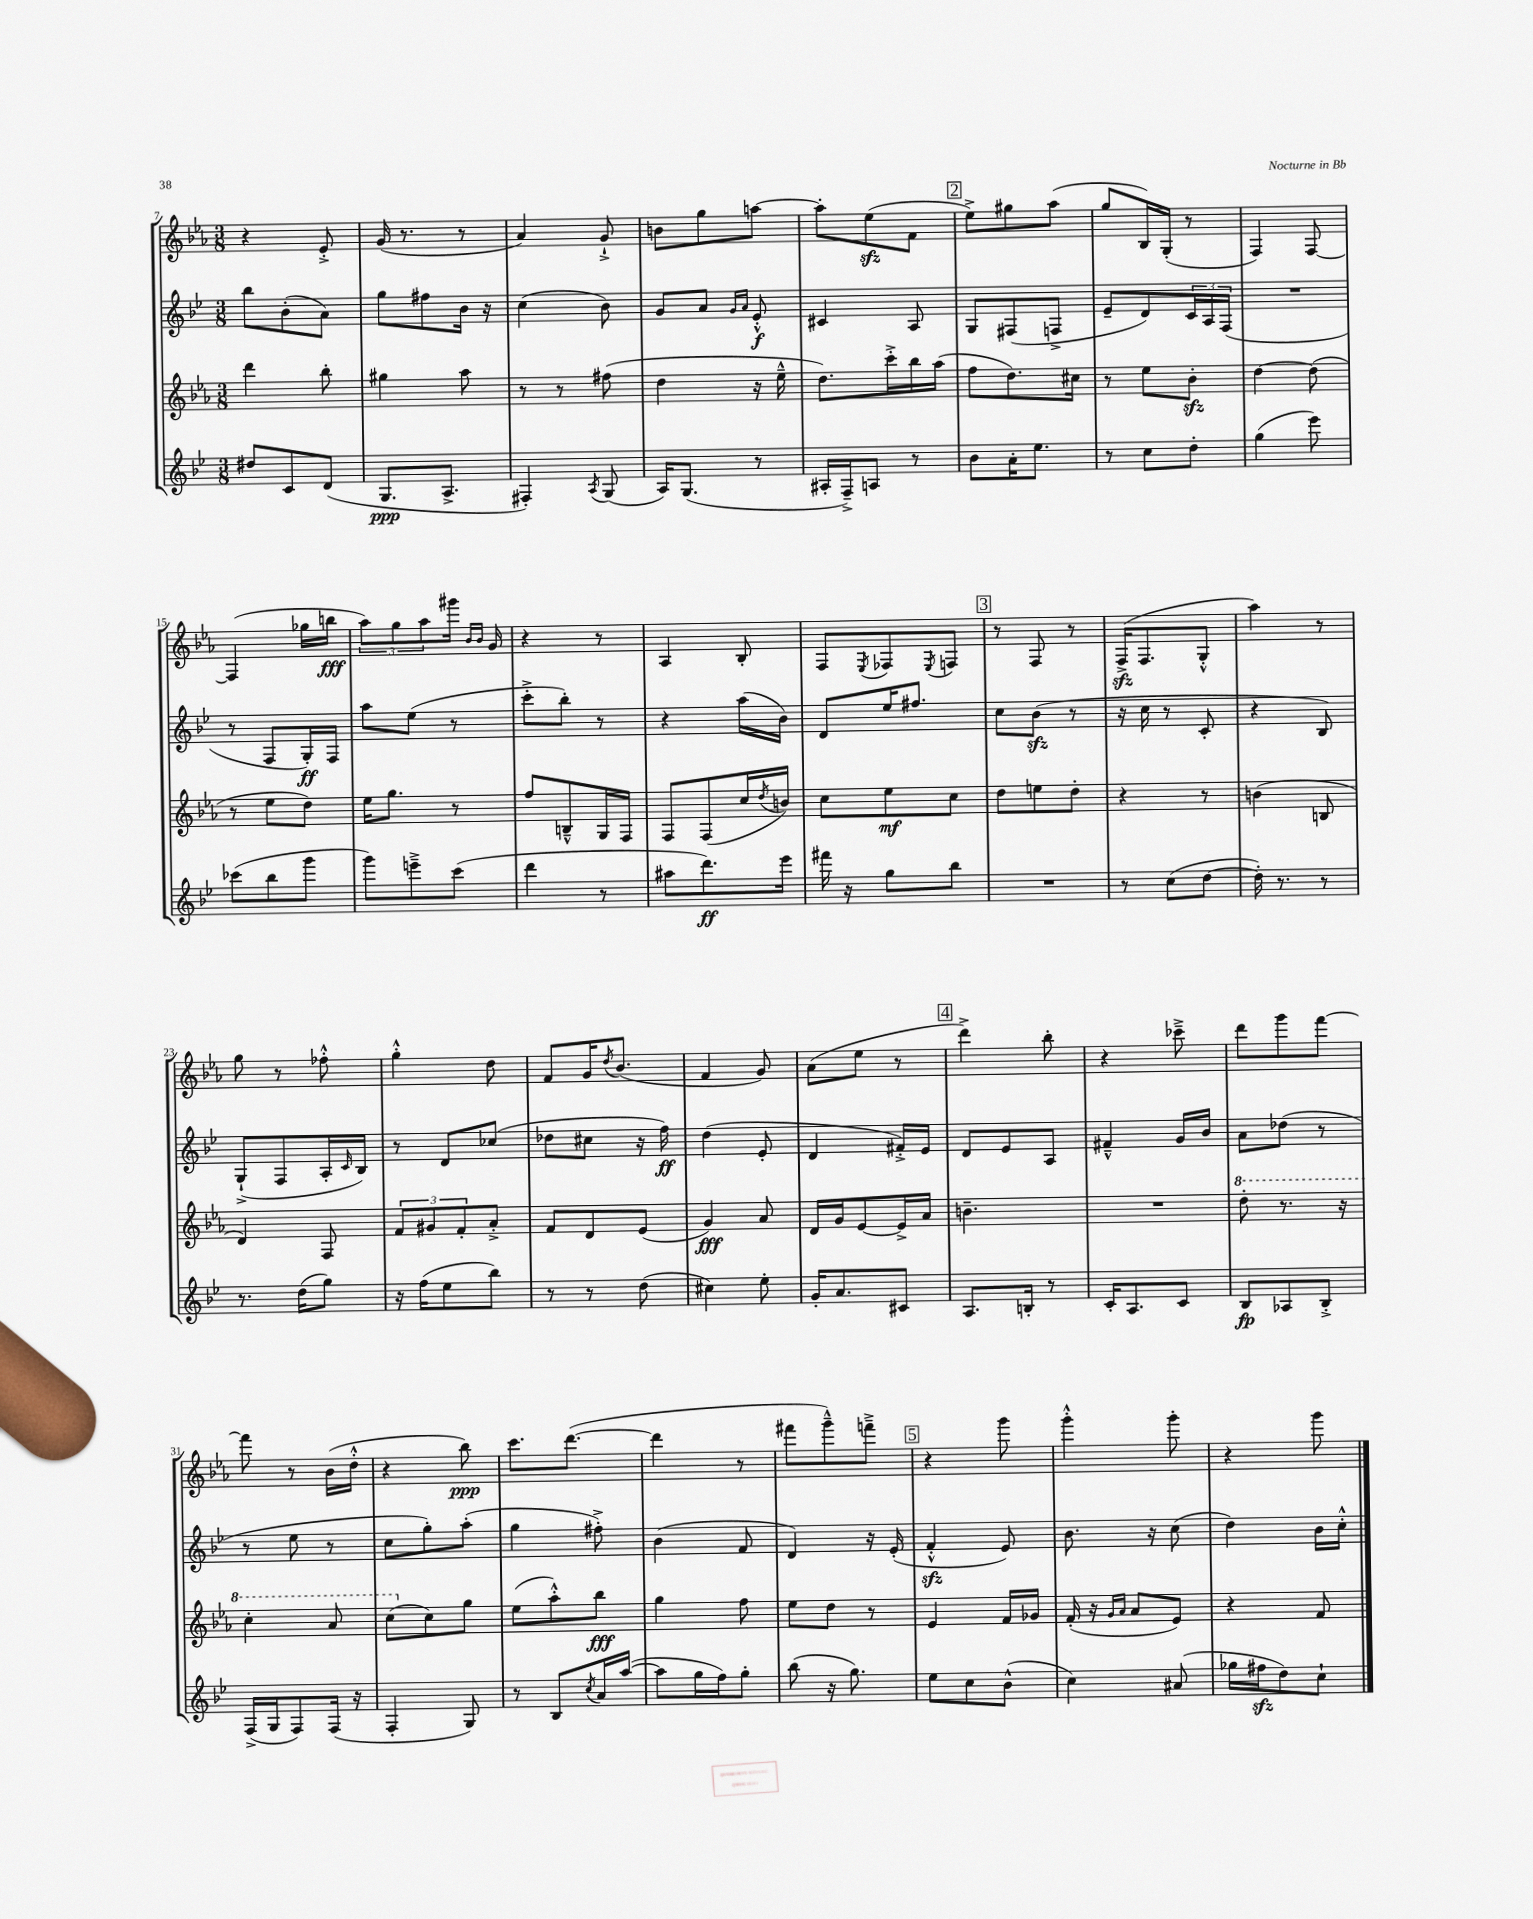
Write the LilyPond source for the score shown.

<<
\new StaffGroup <<
\new Staff = "s0" {
    \clef treble \key ees \major \numericTimeSignature \time 3/8
    r4 ees'8-.-> |
    g'16( r8. r8 |
    aes'4) g'8-!-> |
    b'8 g''8 a''8~ |
    a''8-. ees''8\sfz( f'8 |
    \mark \markup { \box "2" } ees''8->) gis''8 aes''8( |
    g''8 bes16) g16-.( r8 |
    f4) f8~ |
    f4( ges''16 b''16\fff |
    \tuplet 3/2 { aes''8) g''8 aes''8 } gis'''16 \grace { bes'16 bes'16 } g'16 |
    r4 r8 |
    aes4 bes8-. |
    f8 \acciaccatura { ees8 } fes8 \acciaccatura { ees8 } f8 |
    \mark \markup { \box "3" } r8 f8 r8 |
    f16->\sfz( f8. g8-.-^ |
    aes''4) r8 |
    g''8 r8 fes''8-.-^ |
    g''4-.-^ d''8 |
    f'8 g'16 \acciaccatura { d''8 } bes'8.( |
    f'4 g'8) |
    aes'8( ees''8 r8 |
    \mark \markup { \box "4" } d'''4->) bes''8-. |
    r4 ces'''8---> |
    d'''8 g'''8 f'''8~ |
    f'''8 r8 bes'16( d''16-.-^ |
    r4 bes''8\ppp) |
    c'''8. d'''8.~( |
    d'''4 r8 |
    fis'''8 g'''8---^) f'''8---> |
    \mark \markup { \box "5" } r4 g'''8 |
    g'''4-.-^ g'''8-. |
    r4 g'''8 \bar "|." |
}
\new Staff = "s1" {
    \clef treble \key bes \major \numericTimeSignature \time 3/8
    bes''8 bes'8-.( a'8) |
    g''8 fis''8 bes'16 r16 |
    c''4( bes'8) |
    g'8 a'8 \grace { g'16 a'16 } ees'8-.-^\f |
    cis'4 a8 |
    \mark \markup { \box "2" } g8 fis8( f8-> |
    ees'8-- d'8) \tuplet 3/2 { c'16 a16 f16( } |
    R4. |
    r8 f8 g16-.\ff) f16 |
    a''8 ees''8( r8 |
    c'''8-.-> bes''8-.) r8 |
    r4 a''16( bes'16) |
    d'8 ees''16 fis''8. |
    \mark \markup { \box "3" } c''8 bes'8\sfz( r8 |
    r16 c''16 r8 c'8-. |
    r4 bes8) |
    g8-!->( f8 a16-. \grace { c'16 } bes16) |
    r8 d'8 ces''8( |
    des''8 cis''8 r16 f''16\ff) |
    d''4( ees'8-. |
    d'4 fis'16-.->) ees'16 |
    \mark \markup { \box "4" } d'8 ees'8 a8 |
    fis'4---^ g'16 bes'16 |
    a'8 des''8( r8 |
    r8 ees''8 r8 |
    c''8 g''8-.) a''8-.( |
    g''4 fis''8-.->) |
    bes'4( f'8 |
    d'4) r16 ees'16-.( |
    \mark \markup { \box "5" } f'4-.-^\sfz ees'8) |
    bes'8. r16 c''8( |
    d''4) bes'16 c''16-.-^ \bar "|." |
}
\new Staff = "s2" {
    \clef treble \key ees \major \numericTimeSignature \time 3/8
    d'''4 bes''8-. |
    gis''4 aes''8 |
    r8 r8 fis''8( |
    d''4 r16 ees''16---^ |
    d''8.) c'''16-.-> bes''16 aes''16( |
    \mark \markup { \box "2" } f''8 d''8.) cis''16 |
    r8 ees''8 bes'8-.\sfz |
    d''4~ d''8( |
    r8 ees''8 d''8) |
    ees''16 g''8. r8 |
    f''8 b8---^ g16 f16 |
    f8 f8( c''16 \acciaccatura { d''8 } b'16) |
    c''8 ees''8\mf c''8 |
    \mark \markup { \box "3" } d''8 e''8 d''8-. |
    r4 r8 |
    b'4( b8 |
    d'4) f8 |
    \tuplet 3/2 { f'8 gis'8 f'8-. } aes'8-.-> |
    f'8 d'8 ees'8( |
    g'4\fff) aes'8 |
    d'16 g'16 ees'8~ ees'16-> aes'16 |
    \mark \markup { \box "4" } b'4.-- |
    R4. |
    \ottava #1 d'''8-. r8. r16 |
    c'''4-. aes''8 |
    c'''8( \ottava #0 c''8) g''8 |
    ees''8( aes''8-.-^) bes''8\fff |
    g''4 f''8 |
    ees''8 d''8 r8 |
    \mark \markup { \box "5" } ees'4 f'16 ges'16 |
    f'16-.( r16 \grace { g'16 aes'16 } aes'8 ees'8) |
    r4 f'8 \bar "|." |
}
\new Staff = "s3" {
    \clef treble \key bes \major \numericTimeSignature \time 3/8
    dis''8 c'8 d'8( |
    g8.\ppp a8.-> |
    fis4-.) \acciaccatura { a8 } g8( |
    a16) g8.( r8 |
    ais16-. f16--->) a8 r8 |
    \mark \markup { \box "2" } bes'8 a'16-. ees''8. |
    r8 c''8 d''8-. |
    g''4( ees'''8) |
    ces'''8( bes''8 g'''8 |
    g'''8) e'''8---> c'''8( |
    d'''4 r8 |
    ais''8 d'''8.\ff) ees'''16 |
    fis'''16 r16 g''8 bes''8 |
    \mark \markup { \box "3" } R4. |
    r8 c''8( d''8~ |
    d''16-.) r8. r8 |
    r8. d''16( g''8) |
    r16 f''16( ees''8 bes''8) |
    r8 r8 d''8( |
    cis''4) ees''8-. |
    g'16-. a'8. cis'8 |
    \mark \markup { \box "4" } a8. b16-. r8 |
    c'16-. a8. c'8 |
    bes8\fp aes8 bes8-.-> |
    f16->( g16 f8) f16( r16 |
    f4-. g8) |
    r8 bes8 \acciaccatura { c''8 } a'16 a''16~( |
    a''8 g''16 f''16) g''8-. |
    bes''8( r16 g''8.) |
    \mark \markup { \box "5" } ees''8 c''8 bes'8-^( |
    c''4) ais'8( |
    ges''16 fis''16\sfz d''8) c''8-! \bar "|." |
}
>>
>>
\layout { \context { \Score currentBarNumber = #7 } }
